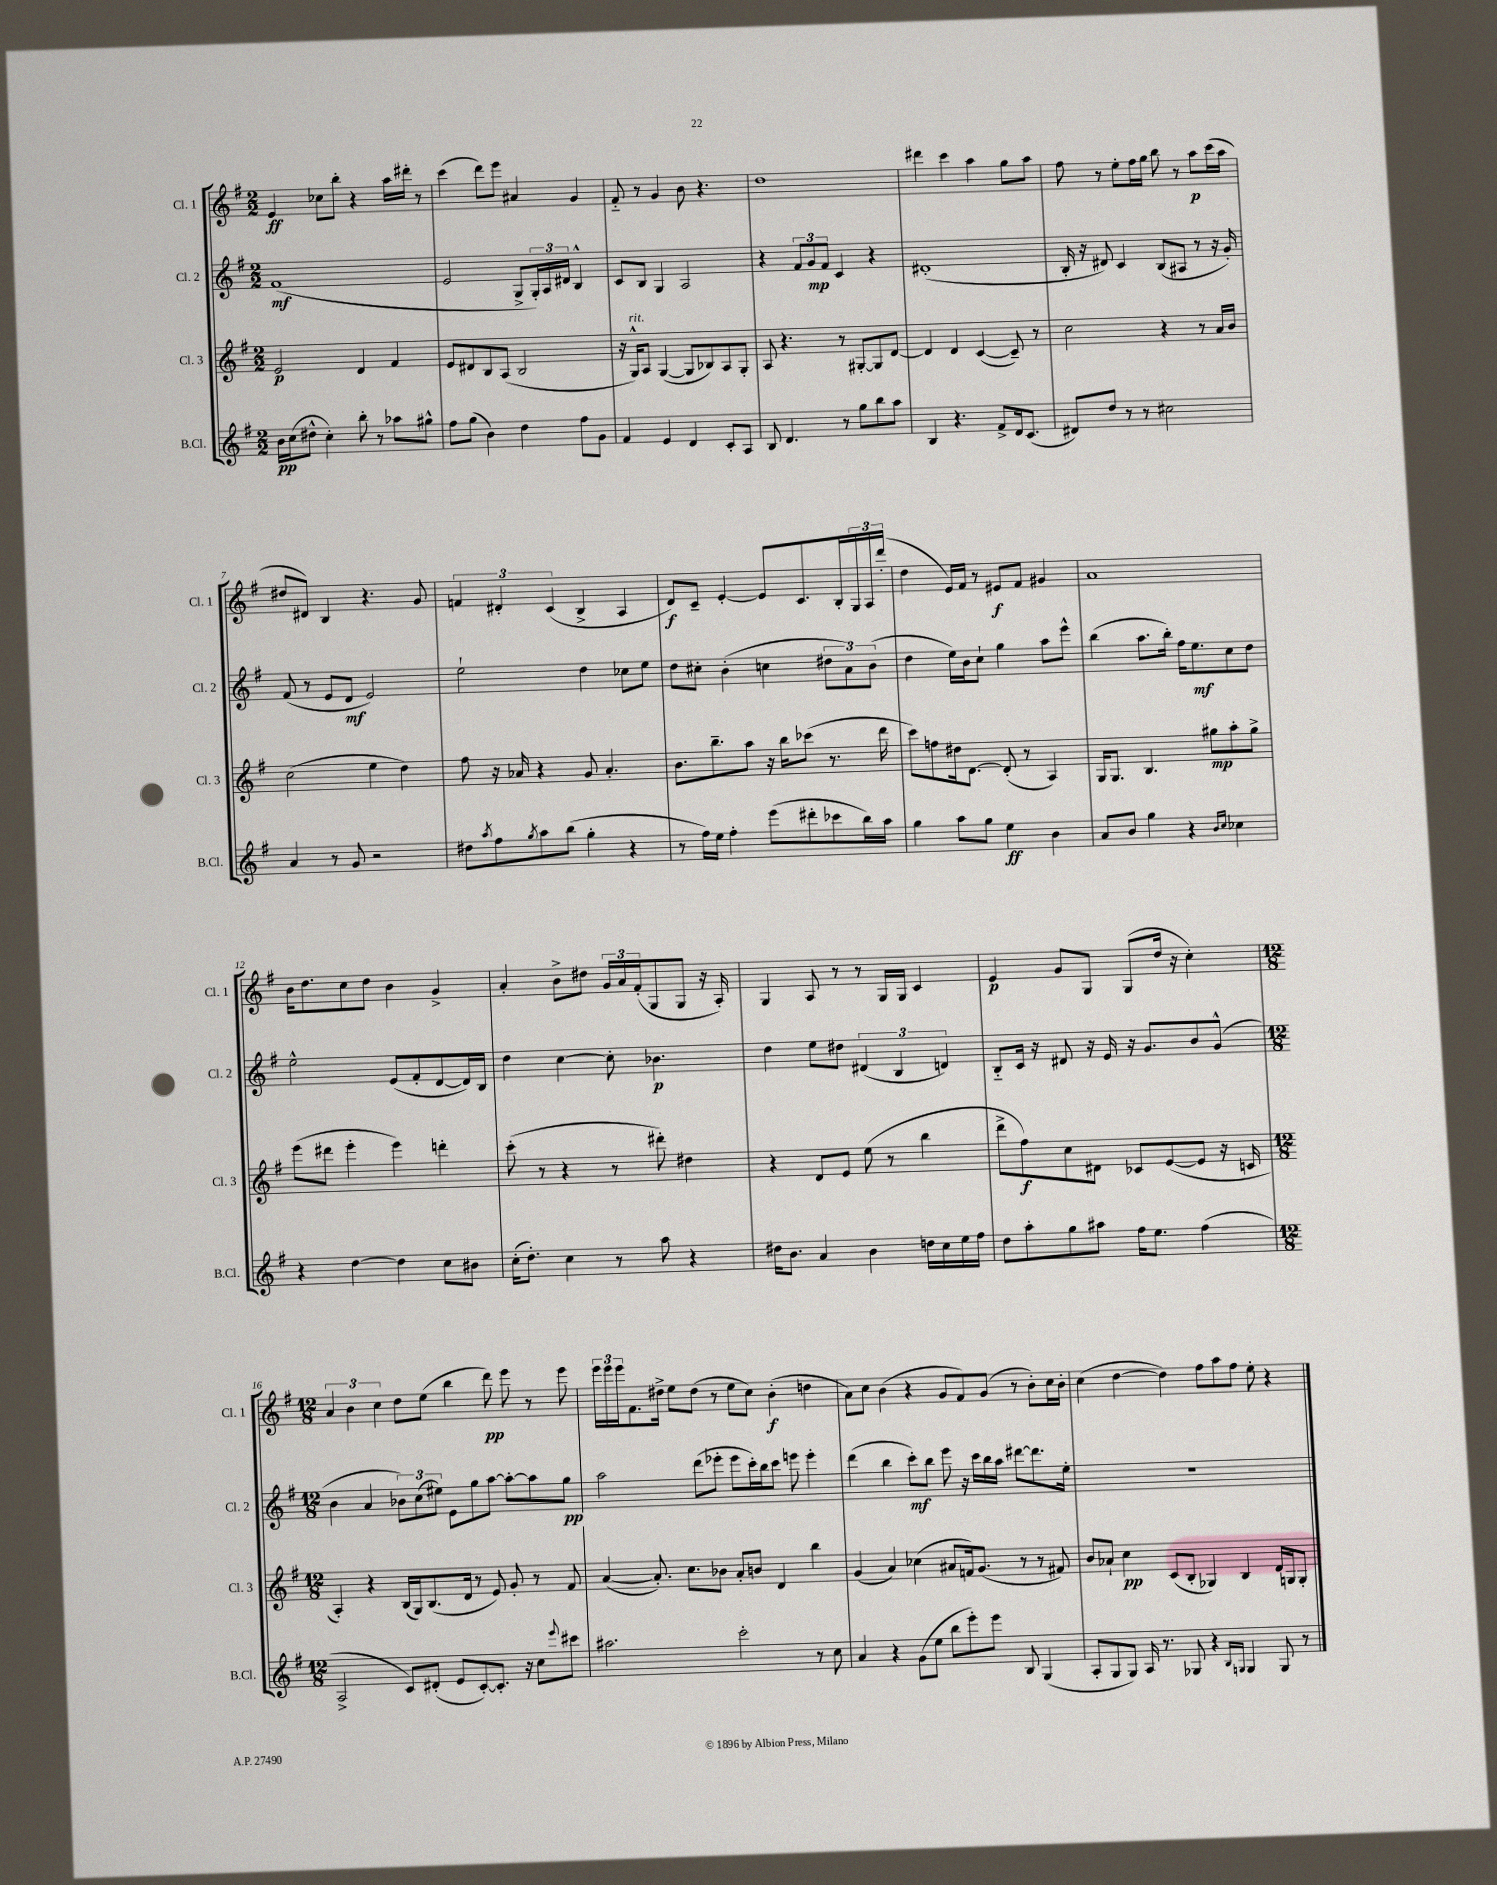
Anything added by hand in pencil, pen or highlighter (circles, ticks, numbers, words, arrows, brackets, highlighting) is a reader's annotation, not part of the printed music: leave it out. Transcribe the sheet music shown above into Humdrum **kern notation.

**kern	**kern	**kern	**kern
*staff4	*staff3	*staff2	*staff1
*clefG2	*clefG2	*clefG2	*clefG2
*k[f#]	*k[f#]	*k[f#]	*k[f#]
*M2/2	*M2/2	*M2/2	*M2/2
16b\LL	2e/	(1f#	4e/
(16cc\J	.	.	.
8dd#^^\J	.	.	.
4cc'\)	.	.	8cc-\L
.	.	.	8bb'\J
8bb'\	4d/	.	4r
8r	.	.	.
8aa-\L	4f#/	.	16aa\LL
.	.	.	16ddd#'\JJ
8gg#^^\J	.	.	8r
=	=	=	=
8ff#\L	8e/L	2e/	(4ccc\
(8gg\J	8d#/	.	.
4b\)	8B/	.	8ddd\L)
.	(8A/J	.	8eee\J
4dd\	2B/	8G^/L	4a#/
.	.	24G'/L)	.
.	.	24A/	.
.	.	24d#/JJ	.
8ff#\L	.	4B^^/	4g/
8g\J	.	.	.
=	=	=	=
4f#/	16r	8c/L	8f#'~/
.	16G^^/LK)	.	.
.	8A/J	8B/J	8r
4e/	([4G/	4G/	4g/
4d/	8G/]L	2A/	8b\
.	8B-/)	.	4.r
8c'/L	8A/	.	.
8A/J	8G'/J	.	.
=	=	=	=
8B/	8A/	4r	1dd
4.d/	4.r	.	.
.	.	12f#/L	.
.	.	12g/	.
.	.	12f#/J	.
8r	8r	4c/	.
8gg\L	[8G#'/L	.	.
8bb\	8G#/]	4r	.
8aa\J	[8d/J	.	.
=	=	=	=
4B/	4d/]	(1d#'	4ddd#\
4.r	4d/	.	4ccc\
.	([4c/	.	4aa\
8f#^/L	.	.	.
16d/k	8c~/])	.	8gg\L
(8.c/J	.	.	.
.	8r	.	8aa\J
=	=	=	=
8d#/L)	2cc\	16B'/	8ff#\
.	.	16r	.
8dd/J	.	8d#/)	8r
8r	.	4c/	8ee'\L
8r	.	.	16ff#\L
.	.	.	16gg\JJ
2cc#\	4r	(8B/L	8bb\
.	.	8A#/J	8r
.	8r	8r	8aa\L
.	16a/LL	16r	(16ccc\L
.	16b/JJ	16g'/)	16aa\JJ
=	=	=	=
4a/	(2cc\	(8f#/	8dd#/L
.	.	8r	8d#/J)
8r	.	8e/L	4B/
8g/	.	8d/J	.
2r	4ee\	2e/)	4.r
.	4dd\)	.	.
.	.	.	8g/
=	=	=	=
8dd#\L	8ff#\	2ee`\	6f/
8qaa/	.	.	.
8ff#\	16r	.	.
.	.	.	6d#'/
.	16a-/	.	.
8qgg/	.	.	.
8aa\	4r	.	.
.	.	.	(6c/
(8bb\J	.	.	.
4gg'\	8g/	4dd\	4B^/
.	4.a-'/	.	.
4r	.	8cc-\L	4A/
.	.	8ee\J	.
=	=	=	=
8r	8.b\L	8dd\L	8d/L)
16ff#\LL)	.	8cc#'\J	8c~/J
16ee\JJ	8.bb~\	.	.
4ff#'\	.	(4b'\	[4e'/
.	8aa\J	.	.
(8eee\L	16r	4cc\	8e/]L
.	16bb\LK	.	.
8ddd#'\	(8ccc-\J	.	8.c/
8ccc-\	8.r	12dd#\L	.
.	.	.	16B'/L
.	.	12a\)	.
16bb\L)	.	.	24G/
.	.	(12b\J	24A/
16aa\JJ	16ddd\	.	.
.	.	.	(24ddd'/JJ
=	=	=	=
4gg\	8ccc\L)	4dd\	4dd\
.	8ff\	.	.
8aa\L	16dd#\k	16ee\LL)	16e/LL)
.	[8.d\J	16b\J	16f#/JJ
8gg\J	.	8cc`\J	8r
4ee\	(8d'/]	4gg\	8e#/L
.	8r	.	8f#/J
4b\	4A/)	8aa\L	4g#/
.	.	8eee^^\J	.
=	=	=	=
8a/L	16G/LK	(4bb\	1a
.	8.G/J	.	.
8b/J	.	.	.
4gg\	4.B/	8.aa\L	.
.	.	16bb'\Jk)	.
4r	.	16ff#\LK	.
.	.	8.ee\	.
.	8gg#\L	.	.
16qqb/LL	.	.	.
16qqcc/JJ	.	.	.
4cc-\	8aa'\	8cc\	.
.	8gg#^\J	8dd\J	.
=	=	=	=
4r	(8eee\L	2ee^^\	16b\LK
.	.	.	8.dd\
.	8ddd#\J	.	.
[4dd\	4eee'\	.	8cc\
.	.	.	8dd\J
4dd\]	4eee\)	(8e/L	4b\
.	.	8f#'/	.
8cc\L	4ddd'\	[8d/	4g^/
8b#\J	.	16d/]L)	.
.	.	16B/JJ	.
=	=	=	=
(16cc'\LK	(8ccc'\	4dd\	4a'/
8.dd'\J)	.	.	.
.	8r	.	.
4cc\	4r	[4cc\	8b^\L
.	.	.	8dd#\J
8r	8r	8cc'\]	24g/LL
.	.	.	24a/
.	.	.	(24f#'/J
8aa\	8ddd#'\)	4.b-\	8G/
4r	4dd#\	.	8G/J
.	.	.	16r
.	.	.	16A'/)
=	=	=	=
16dd#\LK	4r	4dd\	4G/
8.b\J	.	.	.
4a/	8d/L	8ee\L	8A/
.	8e/J	8dd#\J	8r
4b\	(8ee\	(6d#/	8r
.	8r	.	16G/LL
.	.	6B/	.
.	.	.	16G/JJ
16dd\LL	4bb\	.	4c/
16cc\	.	.	.
.	.	6d/)	.
16ee\	.	.	.
16ff#\JJ	.	.	.
=	=	=	=
8dd\L	8ddd^\L	8B'~/L	4e/
8aa'\	8ff#\)	16c/Jk	.
.	.	16r	.
8gg\	8cc\	8d#/	8g/L
8aa#\J	8d#\J	16r	8G/J
.	.	16e/	.
16ff#\LK	8c-/L	16r	(8G/L
8.ee\J	.	8.g/L	.
.	([8e/	.	16dd/Jk
.	.	.	16r
(4ff#\	8e/]J	8b/	4cc'\)
.	16r	(8g^^/J	.
.	16c/	.	.
=	=	=	=
*M12/8	*M12/8	*M12/8	*M12/8
2A^/	4A'/)	4b\	6a/
.	.	.	6b\
.	4r	4a/	.
.	.	.	6cc\
8c/L)	(16B/LL	12b-\L)	8dd\L
.	16G/J)	.	.
.	.	(12cc\	.
(8d#'/J	(8.B/	.	(8ee\J
.	.	12ee#\J)	.
8e/L	.	8e\L	4bb\
.	16d/Jk	.	.
[8c'/)	8r	8gg\	.
8.c'/]J	8e/)	[8aa\J	8ddd\)
.	8g'/	8aa'\_L	8eee\
16r	.	.	.
8cc\L	8r	8aa\]	8r
8qqeee/	.	.	.
8ccc#\J	8f#/	8gg\J	8eee\
=	=	=	=
2.aa#\	([4a/	2aa\	24eee\LL
.	.	.	24eee\
.	.	.	24eee\J
.	.	.	8.f#\
.	8.a'/])	.	.
.	.	.	16dd#^\Jk
.	.	.	8ee\L
.	8.cc\L	.	.
.	.	(8ddd\L	(8dd#\J
.	8b-\J	8eee-'\J	8r
2ccc'\	8a'/L	8eee-\L	8ee\L
.	8b/J	16ccc'\L)	8cc\J)
.	.	16bb\J	.
.	4d/	8ccc\J	(4b'\
.	.	8eee\	.
8r	4bb\	4eee'\	4dd\
8cc\	.	.	.
=	=	=	=
4a/	(4g/	(4ddd\	8a\L)
.	.	.	8cc\J
4r	4a/)	4bb\	(4b\
(8g\L	(4cc-\	8ccc'\L)	4r
8ee\J	.	8bb\J	.
8bb\L	8a#/L	8eee\	8g/L
8eee'\)	16f/k)	16r	8f#/)
.	(8.g/J	16ccc\LL	.
8eee\J	.	16bb\	(8g/J
.	.	16aa\JJ	.
8B/	8r	[8ddd#\L	8r
(4G/	8r	8.ddd#\]	8b'\L)
.	8f#/)	.	16cc\L
.	.	16ee'\Jk	16b'\JJ
=	=	=	=
8A'/L	8b/L	1.r	(4cc\
8G/	8a-`/J	.	.
8G/J)	4cc\	.	[4dd\
16A/	.	.	.
8.r	.	.	.
.	(8c/L	.	4dd\])
8G-/	8B'/J	.	.
4r	4G-/)	.	8ff#\L
.	.	.	8aa\
16qqB/LL	.	.	.
16qqG/JJ	.	.	.
4G/	4B/	.	8ff#\J
.	.	.	8ee'\
8G/	16d/LL	.	4r
.	16G/J	.	.
8r	8G'/J	.	.
==	==	==	==
*-	*-	*-	*-
